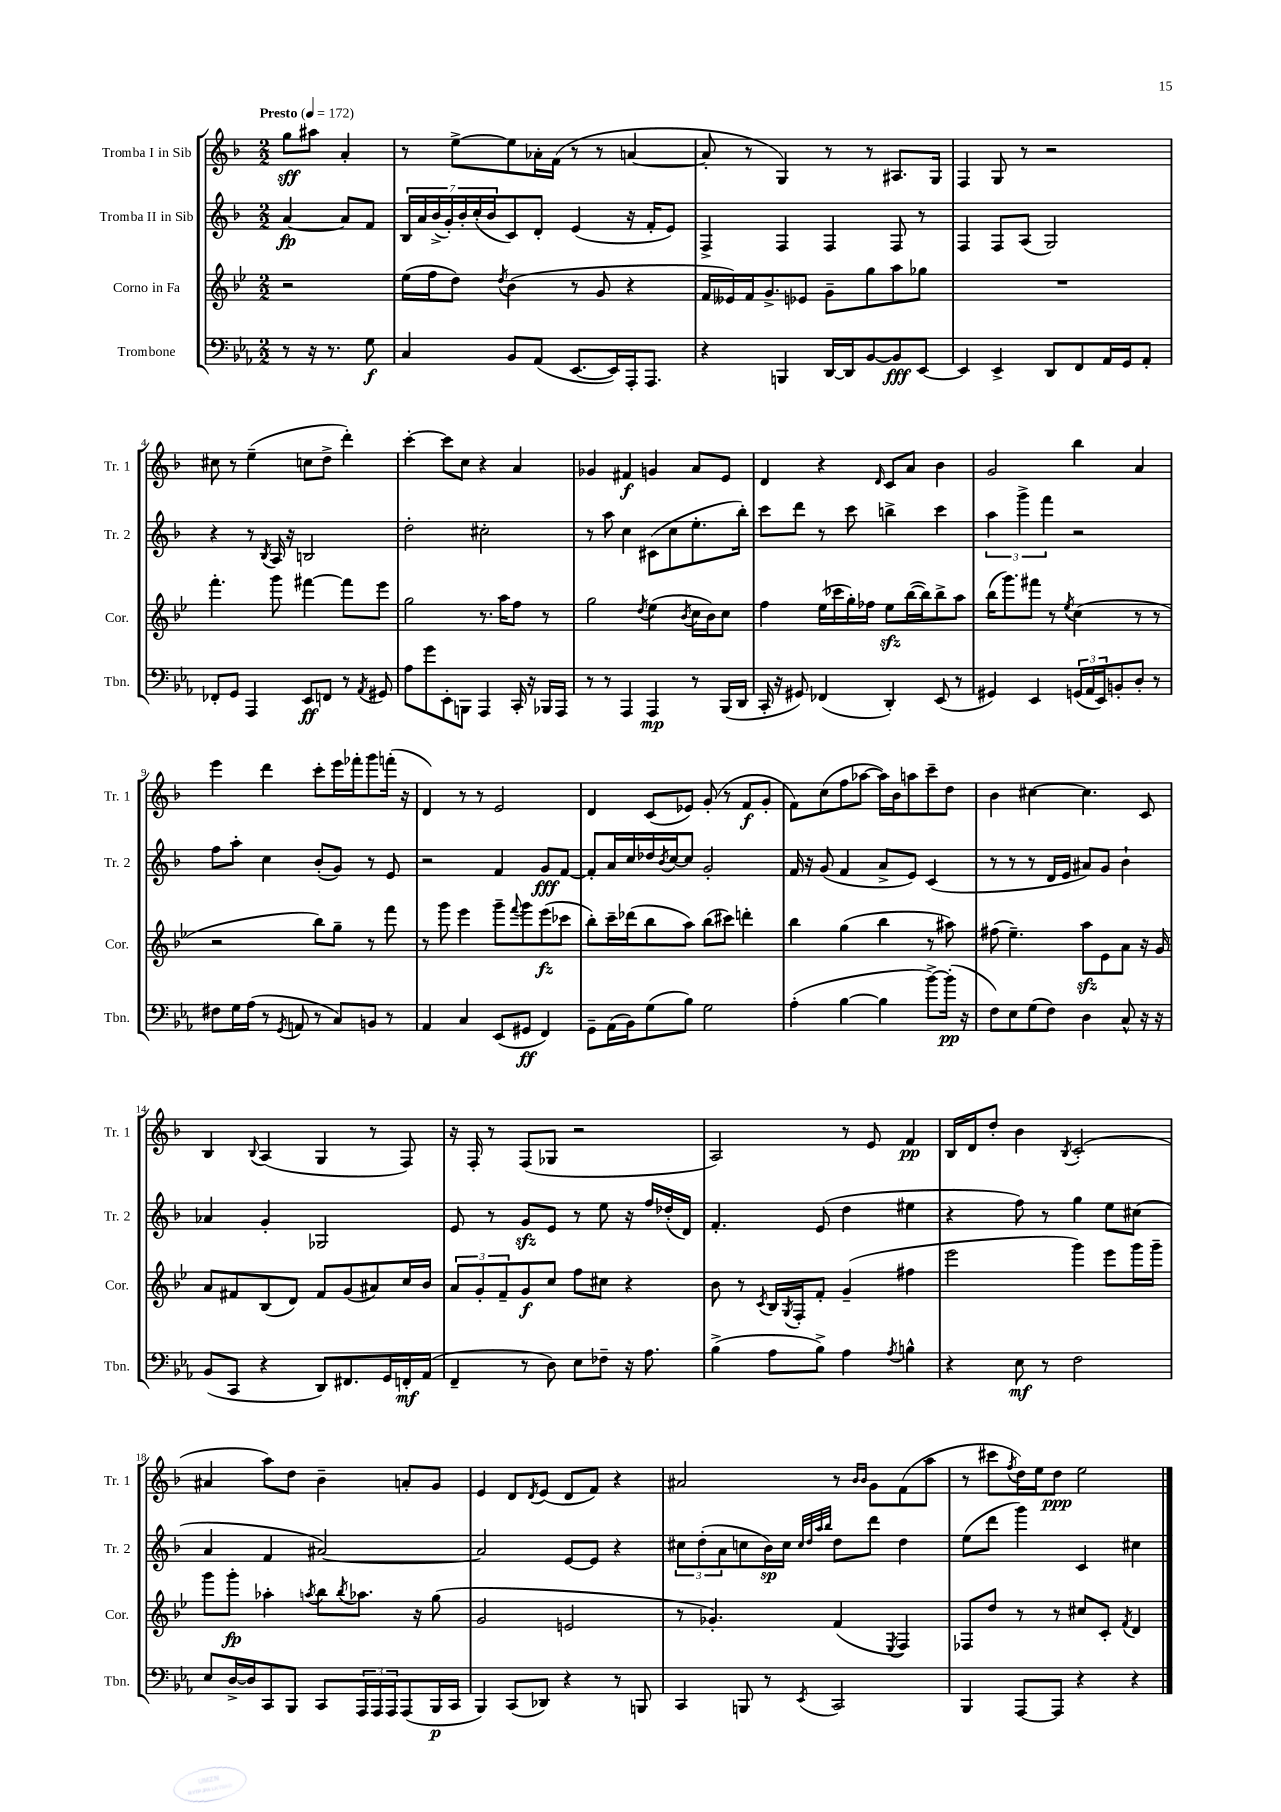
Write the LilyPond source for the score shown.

<<
\new StaffGroup <<
\new Staff = "s0" \with { instrumentName = "Tromba I in Sib" shortInstrumentName = "Tr. 1" } {
    \clef treble \key f \major \numericTimeSignature \time 2/2 \partial 2 \tempo "Presto" 4 = 172
    g''8\sff ais''8 a'4-. |
    r8 e''8~-> e''8 aes'16-. f'16( r8 r8 a'4~ |
    a'8-. r8 g4) r8 r8 ais8. g16 |
    f4 g8 r8 r2 |
    cis''8 r8 e''4--( c''8 d''8-> d'''4-.) |
    c'''4~-. c'''8 c''8 r4 a'4 |
    ges'4 fis'4\f g'4 a'8 e'8 |
    d'4 r4 \grace { d'16 } c'8 a'8 bes'4 |
    g'2 bes''4 a'4 |
    e'''4 d'''4 c'''8-. e'''16 fes'''16-. g'''8 f'''16-.( r16 |
    d'4) r8 r8 e'2 |
    d'4 c'8( ees'8) g'8-.( r8 f'8\f g'8-. |
    f'8) c''8( f''8 aes''8~ aes''16) bes'16 a''8 c'''8-- d''8 |
    bes'4 cis''4~ cis''4. c'8 |
    bes4 \appoggiatura { bes8 } a4( g4 r8 f8) |
    r16 f16-. r8 f8( ges8 r2 |
    a2) r8 e'8 f'4\pp |
    bes16 d'16 d''8-. bes'4 \acciaccatura { bes8 } c'2-.( |
    ais'4 a''8) d''8 bes'4-- a'8-. g'8 |
    e'4 d'8 \acciaccatura { d'8 } e'8( d'8 f'8) r4 |
    ais'2 r8 \grace { bes'16 bes'16 } g'8 f'8( a''8 |
    r8 cis'''8 \acciaccatura { f''8 } d''16) e''16 d''8\ppp e''2 \bar "|." |
}
\new Staff = "s1" \with { instrumentName = "Tromba II in Sib" shortInstrumentName = "Tr. 2" } {
    \clef treble \key f \major \numericTimeSignature \time 2/2 \partial 2
    a'4~\fp a'8 f'8 |
    \tuplet 7/4 { bes16 a'16 bes'16->( g'16-.) bes'16-. c''16-.( bes'16 } c'8) d'8-. e'4( r16 f'16-. e'8) |
    f4-> f4 f4 f8 r8 |
    f4 f8 a8( g2) |
    r4 r8 \acciaccatura { bes8 } a16 r16 b2 |
    d''2-. cis''2-. |
    r8 a''8 c''4 cis'8( c''8 e''8.-. bes''16-.) |
    c'''8 d'''8 r8 c'''8 b''4-> c'''4 |
    \tuplet 3/2 { a''4 g'''4-> f'''4 } r2 |
    f''8 a''8-. c''4 bes'8-.( g'8) r8 e'8 |
    r2 f'4 g'8\fff f'8~ |
    f'8-. a'16 c''16 des''16 \acciaccatura { bes'8 } c''16~ c''8 g'2-. |
    f'16 r16 g'8( f'4 a'8-> e'8) c'4( |
    r8 r8 r8 d'16 e'16 ais'8) g'8 bes'4-! |
    aes'4 g'4-. ges2 |
    e'8 r8 g'8\sfz e'8 r8 e''8 r16 f''16 des''16-.( d'16) |
    f'4.-. e'8( d''4 eis''4 |
    r4 f''8) r8 g''4 e''8 cis''8( |
    a'4 f'4 ais'2~) |
    ais'2 e'8~ e'8 r4 |
    \tuplet 3/2 { cis''8 d''8-.( a'8 } c''8 bes'16\sp) c''16 \grace { c''32 d''32 a''32 bes''32 } d''8 d'''8 d''4 |
    e''8( d'''8 g'''4) c'4 cis''4 \bar "|." |
}
\new Staff = "s2" \with { instrumentName = "Corno in Fa" shortInstrumentName = "Cor." } {
    \clef treble \key bes \major \numericTimeSignature \time 2/2 \partial 2
    r2 |
    ees''16( f''16 d''8) \acciaccatura { d''8 } bes'4( r8 g'8 r4 |
    f'16 eeses'16) f'16 g'8.-> ees'8 g'8-- g''8 a''8 ges''8 |
    R1 |
    f'''4.-. g'''8 fis'''4~ fis'''8 ees'''8 |
    g''2 r8. a''16 f''8 r8 |
    g''2 \acciaccatura { d''8 } ees''4( \acciaccatura { bes'8 } c''16 bes'16) c''8 |
    f''4 ees''16( ces'''16 g''16-.) fes''16 ees''8\sfz bes''16~( bes''16) bes''8-> a''8 |
    bes''16( g'''8.) fis'''8 r8 \acciaccatura { ees''8 } c''4( r8 r8 |
    r2 bes''8) g''8-- r8 f'''8 |
    r8 g'''8 ees'''4 g'''8-- \appoggiatura { f'''8 } g'''8 ees'''8\fz( ces'''8 |
    bes''8-.) c'''16-- des'''16( bes''8 a''8) bes''8( cis'''8) d'''4-. |
    bes''4 g''4( bes''4 r8 ais''8) |
    fis''8( ees''4.--) a''8\sfz ees'8 a'8 r16 g'16 |
    a'8 fis'8 bes8( d'8) fis'8 g'8( ais'8) c''16 bes'16 |
    \tuplet 3/2 { a'8 g'8-. f'8-- } g'8\f c''8 f''8 cis''8 r4 |
    bes'8 r8 \acciaccatura { c'8 } bes16 \acciaccatura { g8 } f16-. f'8-. g'4--( fis''4 |
    ees'''2 g'''4) ees'''8 g'''16 g'''16-- |
    g'''8 g'''8-.\fp aes''4-. \acciaccatura { a''8 } bes''8 \acciaccatura { bes''8 } aes''8. r16 g''8( |
    g'2 e'2 |
    r8 ges'4.-.) f'4( \acciaccatura { ees8 } f4) |
    fes8 d''8 r8 r8 cis''8 c'8-. \acciaccatura { f'8 } d'4 \bar "|." |
}
\new Staff = "s3" \with { instrumentName = "Trombone" shortInstrumentName = "Tbn." } {
    \clef bass \key ees \major \numericTimeSignature \time 2/2 \partial 2
    r8 r16 r8. g8\f |
    c4 bes,8 aes,8( ees,8.~ ees,16) aes,,16-. aes,,8. |
    r4 b,,4 d,16~ d,16 bes,8~ bes,8\fff ees,8~ |
    ees,4 ees,4-> d,8 f,8 aes,16 g,16 aes,8-. |
    fes,8-. g,8 aes,,4 ees,8\ff f,8 r8 \acciaccatura { aes,8 } gis,8 |
    aes8 g'8 ees,8-. b,,8 aes,,4 c,16-. r16 bes,,16 aes,,16 |
    r8 r8 aes,,4 aes,,4\mp r8 bes,,16( d,16 |
    c,16-. r16 gis,8) fes,4( d,4-.) ees,8( r8 |
    gis,4) ees,4 \tuplet 3/2 { g,16( aes,16 ees,16) } b,8-. d8-. r8 |
    fis8 g16 aes16( r8 \acciaccatura { g,8 } a,8 r8 c8) b,8 r8 |
    aes,4 c4 ees,8( gis,8\ff f,4) |
    g,8-- aes,16( bes,16) g8( bes8) g2 |
    aes4-.( bes4~ bes4 bes'8~->) bes'16-.\pp( r16 |
    f8) ees8 g8( f8) d4 c8-^ r16 r16 |
    bes,8( c,8 r4 d,8) fis,8. g,16 f,16-.\mf aes,16( |
    f,4-- r8 d8) ees8 fes8-- r16 aes8. |
    bes4->( aes8 bes8->) aes4 \acciaccatura { aes8 } b4-^ |
    r4 ees8\mf r8 f2 |
    ees8 d16~-> d16 c,8 bes,,8 c,8 \tuplet 3/2 { aes,,16 aes,,16 aes,,16 } aes,,8( bes,,16\p c,16 |
    bes,,4) c,8( des,8) r4 r8 b,,8 |
    c,4 b,,8 r8 \acciaccatura { ees,8 } c,2 |
    bes,,4 aes,,8~ aes,,8 r4 r4 \bar "|." |
}
>>
>>
